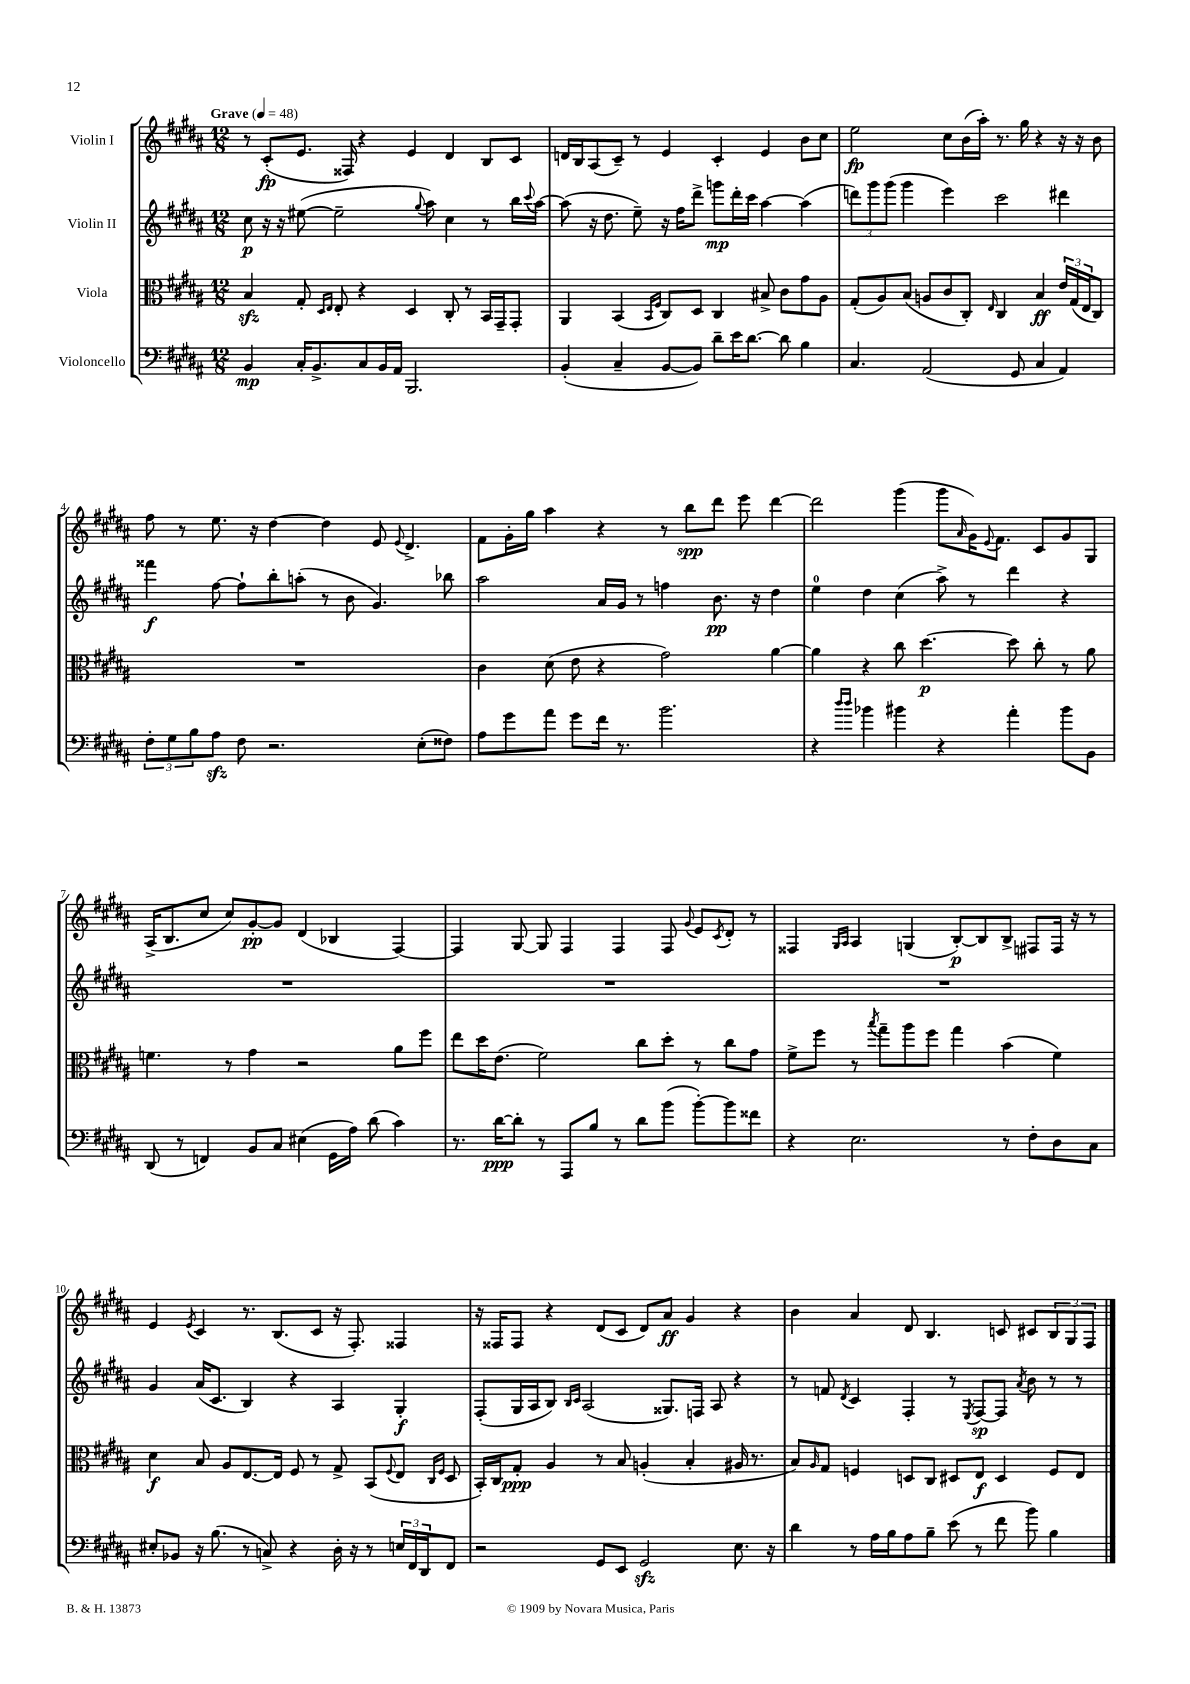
<<
\new StaffGroup <<
\new Staff = "s0" \with { instrumentName = "Violin I" } {
    \clef treble \key b \major \numericTimeSignature \time 12/8 \tempo "Grave" 4 = 48
    r8 cis'8-.\fp( e'8. fisis16) r4 e'4 dis'4 b8 cis'8 |
    d'16 b16 ais8( cis'8--) r8 e'4 cis'4-. e'4 b'8 cis''8 |
    e''2\fp cis''8 b'16( ais''16-.) r8. gis''16 r4 r16 r16 b'8 |
    fis''8 r8 e''8. r16 dis''4~ dis''4 e'8 \appoggiatura { e'8 } dis'4.-> |
    fis'8 gis'16-. gis''16 ais''4 r4 r8 b''8\spp dis'''8 e'''8 dis'''4~ |
    dis'''2 gis'''4( gis'''8 \grace { ais'16 } gis'16) \appoggiatura { e'8 } fis'8. cis'8 gis'8 gis8 |
    ais16->( b8. cis''8 cis''8) gis'8~-.\pp gis'8 dis'4( bes4 fis4~) |
    fis4 gis8~ gis8 fis4 fis4 fis8 \appoggiatura { gis'8 } e'8 \acciaccatura { cis'8 } dis'8-. r8 |
    fisis4 \grace { gis16 ais16 } ais4 g4( b8~-.\p) b8 b8-> fis8 fis16 r16 r8 |
    e'4 \acciaccatura { e'8 } cis'4 r8. b8.( cis'8 r16 fis8.-.) fisis4 |
    r16 fisis16 fisis8 r4 dis'8( cis'8 dis'8) ais'8\ff gis'4 r4 |
    b'4 ais'4 dis'8 b4. c'8 cis'8 \tuplet 3/2 { b8 gis8 fis8 } \bar "|." |
}
\new Staff = "s1" \with { instrumentName = "Violin II" } {
    \clef treble \key b \major \numericTimeSignature \time 12/8
    cis''8\p r16 r16 eis''8~( eis''2-- \appoggiatura { gis''8 } ais''8) cis''4 r8 b''16 \appoggiatura { cis'''8 } ais''16~ |
    ais''8( r16 dis''8. e''8--) r16 fis''16 dis'''8-> g'''8\mp dis'''16-. cis'''16 ais''4~ ais''4( |
    \tuplet 3/2 { d'''8) gis'''8 gis'''8( } gis'''4 e'''4) cis'''2 dis'''4 |
    fisis'''4\f fis''8~ fis''8-! b''8-. a''8-.( r8 b'8 gis'4.) bes''8 |
    ais''2 ais'16 gis'16 r8 f''4 b'8.\pp r16 dis''4 |
    e''4-0 dis''4 cis''4( ais''8->) r8 dis'''4 r4 |
    R1. |
    R1. |
    R1. |
    gis'4 ais'16( cis'8. b4) r4 ais4 gis4-.\f |
    fis8-.( gis16 ais16 b8) \grace { b16 cis'16 } ais2( gisis8.) f16 ais8 r4 |
    r8 f'8 \acciaccatura { dis'8 } cis'4 fis4-. r8 \acciaccatura { e8 } fis8~\sp fis8 \acciaccatura { ais'8 } b'8 r8 r8 \bar "|." |
}
\new Staff = "s2" \with { instrumentName = "Viola" } {
    \clef alto \key b \major \numericTimeSignature \time 12/8
    b4\sfz gis8-. \grace { dis16 e16 } e8-. r4 dis4 cis8-. r8 b,16 gis,16-- gis,8-. |
    ais,4 b,4( \grace { b,16 fis16 } cis8) dis8 cis4 bis8-> cis'8 gis'8 ais8 |
    gis8-.( ais8) b8( a8 cis'8 cis8-.) \grace { e16 } cis4 b4\ff \tuplet 3/2 { e'16 gis16( e16 } cis8) |
    R1. |
    cis'4 dis'8( e'8 r4 gis'2) ais'4~ |
    ais'4 r4 cis''8 dis''4.~\p dis''8 cis''8-. r8 ais'8 |
    f'4. r8 gis'4 r2 ais'8 fis''8 |
    e''8 dis''16 e'8.( fis'2) cis''8 dis''8-. r8 cis''8 gis'8 |
    fis'8-> fis''8 r8 \acciaccatura { b''8 } gis''8-- ais''8 fis''8 gis''4 b'4( fis'4) |
    dis'4\f b8 ais8 e8.~ e16 fis8 r8 gis8-> b,8( \appoggiatura { fis8 } e8 \grace { cis16 fis16 } dis8 |
    b,16-.) cis16 gis8-.\ppp ais4 r8 b8 a4-.( b4-. ais16 r8. |
    b8) \grace { ais16 } gis8 f4 d8 cis8 dis8 e8\f dis4 f8 e8 \bar "|." |
}
\new Staff = "s3" \with { instrumentName = "Violoncello" } {
    \clef bass \key b \major \numericTimeSignature \time 12/8
    b,4\mp cis16-. b,8.-> cis8 b,16 ais,16 b,,2. |
    b,4-.( cis4-- b,8~ b,8) dis'8-- e'16 dis'8.~ dis'8 b4 |
    cis4. ais,2( gis,8 cis4 ais,4) |
    \tuplet 3/2 { fis8-. gis8 b8 } ais8\sfz fis8 r2. e8-.( fisis8) |
    ais8 gis'8 ais'8 gis'8 fis'16 r8. b'2. |
    r4 \grace { dis''16 dis''16 } bes'4 bis'4 r4 ais'4-. bis'8 b,8 |
    dis,8( r8 f,4) b,8 cis8 eis4( gis,16 ais16) dis'8( cis'4) |
    r8. dis'16~\ppp dis'8-. r8 ais,,8 b8 r8 dis'8 b'8( b'8~-.) b'8 fisis'8 |
    r4 e2. r8 fis8-. dis8 cis8 |
    eis8-. bes,8 r16 b8.( r8 c8->) r4 dis16-. r16 r8 \tuplet 3/2 { e16 fis,16 dis,16 } fis,8 |
    r2 gis,8 e,8 gis,2\sfz e8. r16 |
    dis'4 r8 ais16 b16 ais8 b8-- e'8( r8 fis'8 b'8) b4 \bar "|." |
}
>>
>>
